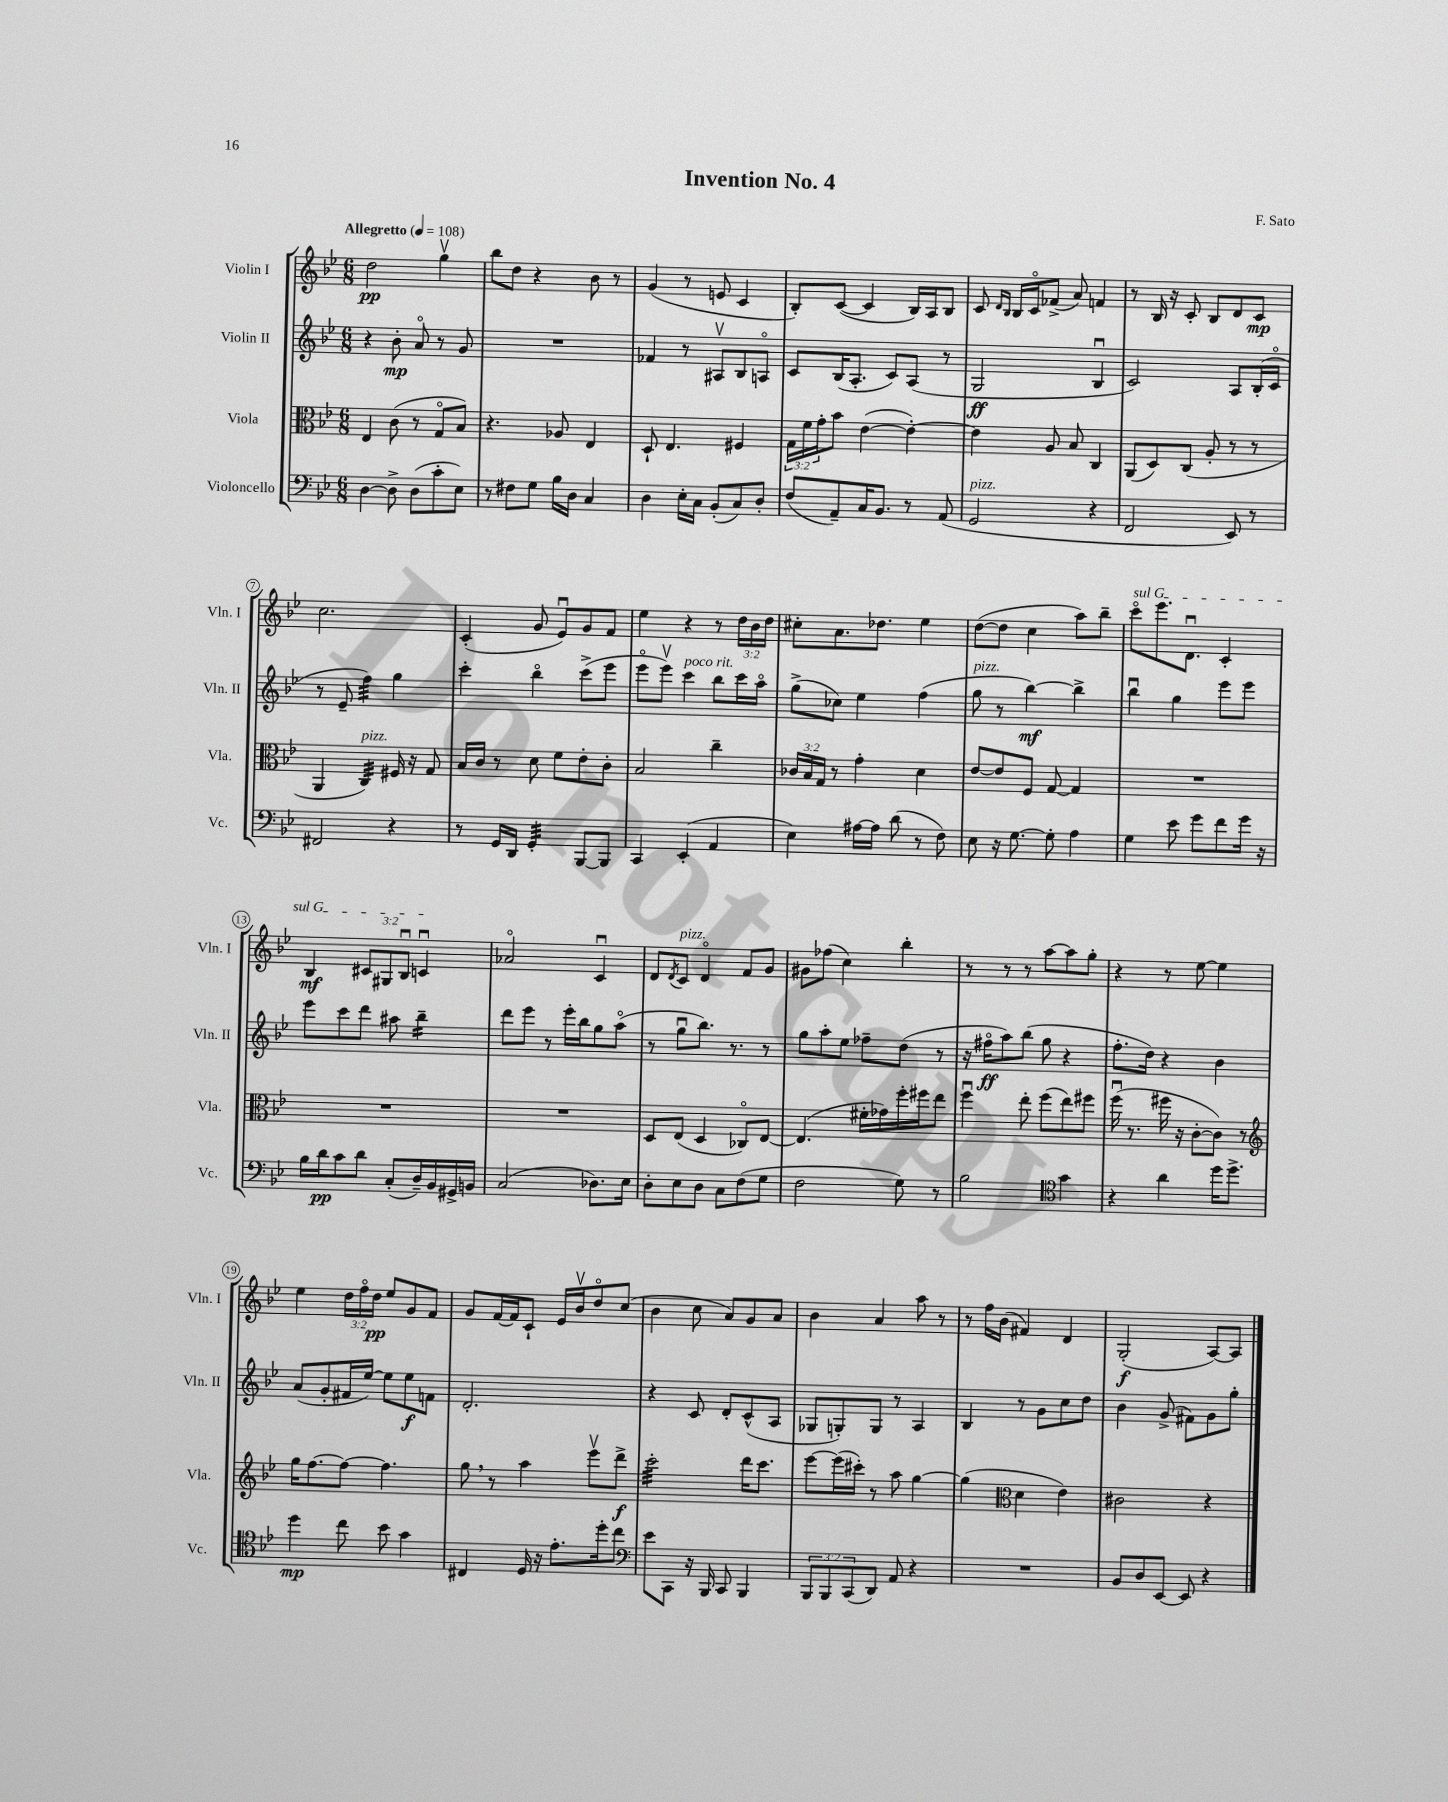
\header { title = "Invention No. 4" composer = "F. Sato" }
<<
\new StaffGroup <<
\new Staff = "s0" \with { instrumentName = "Violin I" shortInstrumentName = "Vln. I" } {
    \clef treble \key bes \major \numericTimeSignature \time 6/8 \override Staff.TupletNumber.text = #tuplet-number::calc-fraction-text \tempo "Allegretto" 4 = 108
    d''2\pp g''4\upbow |
    bes''8 d''8 r4 bes'8 r8 |
    g'4( r8 e'8 c'4 |
    bes8-.) c'8~( c'4 bes16) a16 bes8 |
    c'8 \grace { d'16 bes16 } bes16 c'16\flageolet fes'8->( a'8) f'4 |
    r8 bes16 r16 c'8-. bes8 d'8 c'8\mp |
    c''2. |
    c'4-.( g'8 ees'8\downbow) g'8 f'8 |
    ees''4 r4 r8 \tuplet 3/2 { d''16 bes'16 d''16 } |
    cis''8-. a'8. des''8. ees''4 |
    d''8~( d''8 c''4 a''8) bes''8-- |
    \once \override TextSpanner.bound-details.left.text = \markup { \italic "sul G" } c'''8\flageolet\startTextSpan ees'''8. d'8.\downbow c'4-. |
    bes4\mf \tuplet 3/2 { cis'8 gis8 bes8\downbow } c'4\downbow\stopTextSpan |
    aes'2\flageolet c'4\downbow |
    d'8 \acciaccatura { d'8 } c'8^\markup { \italic "pizz." } d'4\flageolet f'8 g'8 |
    gis'8 fes''8( c''4) bes''4-. |
    r8 r8 r8 a''8~ a''8 g''8-. |
    r4 r8 ees''8~ ees''4 |
    ees''4 \tuplet 3/2 { d''16 f''16\flageolet d''16\pp } ees''8 g'8 f'8 |
    g'8 f'16~ f'16 c'8-! ees'16 bes'16\upbow d''8\flageolet c''8( |
    bes'4 c''8 a'8) g'8 a'8 |
    bes'4 a'4 a''8 r8 |
    r8 f''16 bes'16( fis'4) d'4 |
    g2-.\f( a8~) a8 \bar "|." |
}
\new Staff = "s1" \with { instrumentName = "Violin II" shortInstrumentName = "Vln. II" } {
    \clef treble \key bes \major \numericTimeSignature \time 6/8
    r4 bes'8-.\mp a'8\flageolet r8 g'8 |
    R2. |
    fes'4 r8 ais8\upbow bes8 a8\flageolet |
    c'8 bes16( a8.-. c'8) a8( r8 |
    g2\ff bes4\downbow |
    c'2) a8 bes16-.( c'16\flageolet |
    r8 ees'8-- f''4:32) g''4 |
    c'''4-. bes''4\flageolet c'''8->( ees'''8 |
    ees'''8\flageolet ees'''8\upbow) c'''4^\markup { \italic "poco rit." } bes''8 c'''16 a''16\flageolet |
    g''8->( ces''8) ees''4 f''4( |
    g''8^\markup { \italic "pizz." } r8 bes''4~\mf) bes''4-> |
    bes''4\downbow g''4 ees'''8 ees'''8 |
    ees'''8 c'''8 d'''8 ais''8 bes''4:16-- |
    d'''8 ees'''8 r8 ees'''16-. bes''16 g''8 a''8\flageolet( |
    r8 g''8\downbow bes''8.) r8. r8 |
    g''8 a''8-. ees''8 fes''8-- d''8( r8 |
    r16 fis''16\flageolet\ff a''8) bes''8( g''8 r4 |
    f''8.-. d''16) r4 bes'4 |
    a'8( g'8-. fis'16 ees''16~) ees''8 ees''8\f f'8 |
    d'2.-. |
    r4 c'8 d'8-. c'8-^( a8 |
    ges8 g8-.) g8 r8 a4 |
    bes4 r8 g'8 c''8 d''8 |
    bes'4 g'8->( fis'8) g'8 g''8-. \bar "|." |
}
\new Staff = "s2" \with { instrumentName = "Viola" shortInstrumentName = "Vla." } {
    \clef alto \key bes \major \numericTimeSignature \time 6/8 \override Staff.TupletNumber.text = #tuplet-number::calc-fraction-text
    ees4 c'8( r8 g8\flageolet bes8) |
    r4. aes8 ees4 |
    d8-! ees4. fis4 |
    \tuplet 3/2 { g16 f'16 g'16-. } bes'8 ees'4~( ees'4~-.) |
    ees'4 a8 bes8 c4 |
    a,8( d8) c8( a8-. r8 r8 |
    a,4 c4:32^\markup { \italic "pizz." }) fis16 r16 g8 |
    bes16 c'16 r8 d'8 f'8 ees'8-. c'8-. |
    bes2 c''4-- |
    \tuplet 3/2 { ces'16 bes16 g16 } r8 g'4-. d'4 |
    ees'8~ ees'8 f8 g8~ g4 |
    R2. |
    R2. |
    R2. |
    d8 ees8( d4 ces8\flageolet) ees8~ |
    ees4.( fis'16-. ges'16) f''16-. fis''16 ees''8 |
    f''4\downbow ees''8-. f''8( ees''8) fis''8 |
    f''16\downbow( r8. fis''16 r16 c'8~-. c'8) r8 |
    \clef treble g''16 f''8.~ f''8~ f''4. |
    g''8 \breathe r8 a''4 ees'''8\upbow d'''8->\f |
    c'''2:32-. d'''16 c'''8. |
    ees'''8~ ees'''16( cis'''16-.) r8 a''8 g''4~ |
    g''4( \clef alto d'4 ees'4) |
    cis'2 r4 \bar "|." |
}
\new Staff = "s3" \with { instrumentName = "Violoncello" shortInstrumentName = "Vc." } {
    \clef bass \key bes \major \numericTimeSignature \time 6/8 \override Staff.TupletNumber.text = #tuplet-number::calc-fraction-text
    d4~ d8-> d8( c'8-. ees8) |
    r8 fis8 g8 bes16 d16 c4 |
    d4 ees16-. c16 bes,8-.( c8) d8-. |
    f8( a,8--) c16 bes,8. r8 a,8( |
    g,2^\markup { \italic "pizz." } r4 |
    f,2 ees,8) r8 |
    fis,2 r4 |
    r8 g,16 d,16 g,4:32-. bes,,8~ bes,,8 |
    c,4 ees,4-.( a,4 |
    ees4) ais16~ ais16 d'8( r8 f8) |
    ees8 r16 g8.~ g8-. a4 |
    g4 ees'8 g'8 f'8 g'16 r16 |
    bes16 d'16\pp c'8 d'8 c8-.( d16--) bes,16 gis,16-> b,16 |
    c2( des8.) ees16 |
    d8-. ees8 d8 c8 f8( g8 |
    f2 g8) r8 |
    bes2 \clef tenor g'4 |
    r4 a'4 d''16 d''8.-> |
    d''4\mp c''8 bes'8 g'4 |
    cis4 d16 r16 ees'8.-. d''16-. c''8 |
    \clef bass ees'8 c,8 r16 bes,,16 c,8 bes,,4 |
    \tuplet 3/2 { bes,,8 bes,,8 c,8( } d,8) a,8 r4 |
    R2. |
    bes,8 d8 ees,8~ ees,8 r4 \bar "|." |
}
>>
>>
\layout { \context { \Score \override BarNumber.stencil = #(make-stencil-circler 0.1 0.3 ly:text-interface::print) } }
